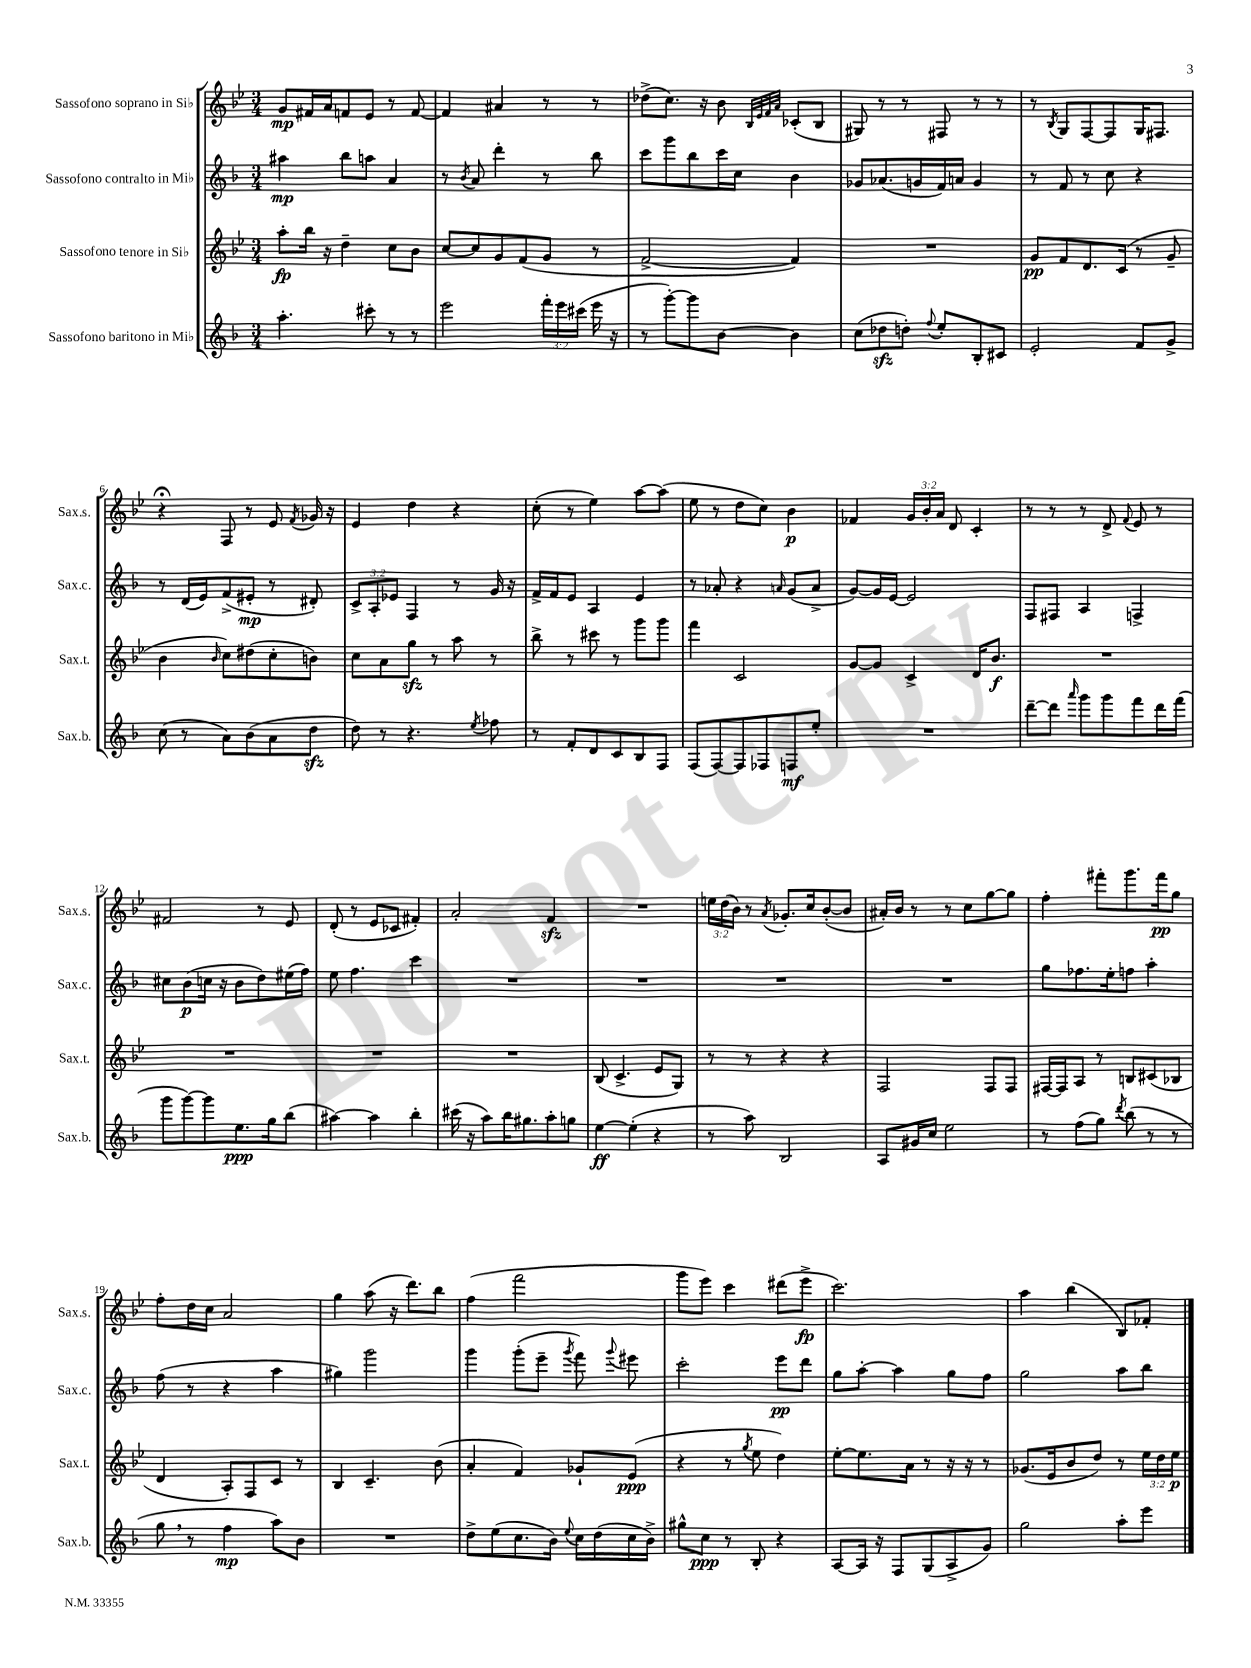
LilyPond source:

<<
\new StaffGroup <<
\new Staff = "s0" \with { instrumentName = "Sassofono soprano in Sib" shortInstrumentName = "Sax.s." } {
    \clef treble \key bes \major \numericTimeSignature \time 3/4 \override Staff.TupletNumber.text = #tuplet-number::calc-fraction-text
    \autoBeamOff g'8[\mp fis'16 a'16 f'8 ees'8] r8 f'8~ |
    f'4 ais'4 r8 r8 |
    des''8[->( c''8.]) r16 bes'8 \grace { bes32[ ees'32 f'32 a'32] } ces'8[-.( bes8] |
    gis8) r8 r8 fis8 r8 r8 |
    r8 \acciaccatura { bes8 } g8[ f8~ f8 g16 fis8.] |
    r4\fermata f8 r8 ees'8 \acciaccatura { f'8 } ges'16 r16 |
    ees'4 d''4 r4 |
    c''8-.( r8 ees''4) a''8[~ a''8]( |
    ees''8 r8 d''8[ c''8]) bes'4\p |
    fes'4 \tuplet 3/2 { g'16[ bes'16-. a'16] } d'8 c'4-. |
    r8 r8 r8 d'8-> \appoggiatura { f'8 } ees'8 r8 |
    fis'2 r8 ees'8 |
    d'8-.( r8 ees'8[ ces'8] fis'4-.) |
    a'2-. f'4\sfz |
    R2. |
    \tuplet 3/2 { e''16[ d''16( bes'16]) } r8 \acciaccatura { a'8 } ges'8.[-. c''16 bes'8~-.( bes'8] |
    ais'16[-.) bes'16] r8 r8 c''8[ g''8~ g''8] |
    f''4-. fis'''8[-. g'''8. fis'''16\pp g''8] |
    f''8[-. d''16 c''16] a'2 |
    g''4 a''8( r16 d'''8.[) bes''8] |
    f''4( f'''2 |
    g'''8[ ees'''8]) c'''4 dis'''8[( ees'''8]->\fp |
    c'''2.) |
    a''4 bes''4( bes8[) fes'8]-. \bar "|." |
}
\new Staff = "s1" \with { instrumentName = "Sassofono contralto in Mib" shortInstrumentName = "Sax.c." } {
    \clef treble \key f \major \numericTimeSignature \time 3/4 \override Staff.TupletNumber.text = #tuplet-number::calc-fraction-text
    \autoBeamOff ais''4\mp bes''8[ a''8] a'4 |
    r8 \acciaccatura { bes'8 } a'8 d'''4-. r8 bes''8 |
    c'''8[ g'''8 bes''8 c'''16 c''16] bes'4 |
    ges'8[ aes'8.( g'16 f'16) a'16] g'4 |
    r8 f'8 r8 c''8 r4 |
    r8 d'16[( e'16) f'8->( eis'8]-.\mp r8 dis'8-.) |
    \tuplet 3/2 { c'8[-> a8-. ees'8] } f4 r8 g'16 r16 |
    f'16[-> f'16 e'8] a4 e'4 |
    r8 aes'8-. r4 \grace { a'16 } g'8[( a'8]-> |
    g'8[~) g'16 e'16]~ e'2 |
    f8[ fis8] a4 f4-> |
    cis''8[ bes'8\p( c''16] r16 bes'8[ d''8) eis''16( f''16]) |
    e''8 f''4. c'''4 |
    R2. |
    R2. |
    R2. |
    R2. |
    g''8[ fes''8. e''16-. f''8] a''4-. |
    f''8( r8 r4 a''4 |
    gis''4) g'''2 |
    g'''4 g'''8[-.( e'''8]-- \acciaccatura { g'''8 } f'''8) \appoggiatura { g'''8 } eis'''8 |
    c'''2-. e'''8[\pp d'''8] |
    g''8[ a''8]~-. a''4 g''8[ f''8] |
    g''2 a''8[ bes''8] \bar "|." |
}
\new Staff = "s2" \with { instrumentName = "Sassofono tenore in Sib" shortInstrumentName = "Sax.t." } {
    \clef treble \key bes \major \numericTimeSignature \time 3/4 \override Staff.TupletNumber.text = #tuplet-number::calc-fraction-text
    \autoBeamOff a''8[-.\fp bes''16] r16 d''4-- c''8[ bes'8] |
    c''8[~ c''8 g'8 f'8( g'8] r8 |
    f'2~-> f'4) |
    R2. |
    g'8[\pp f'8 d'8. c'16]( r8 g'8-- |
    bes'4 \grace { bes'16 } c''8[) dis''8( c''8-. b'8]) |
    c''8[ a'8 g''8]\sfz r8 a''8 r8 |
    bes''8-> r8 cis'''8 r8 g'''8[ g'''8] |
    f'''4 c'2 |
    g'8[~ g'8] c'4-> d'16[ bes'8.]\f |
    R2. |
    R2. |
    R2. |
    R2. |
    bes8( c'4.-> ees'8[ g8]) |
    r8 r8 r4 r4 |
    f2 f8[ f8] |
    fis16[~ fis16 a8] r8 b8[ cis'8( bes8] |
    d'4 a8[-.) f8 c'8] r8 |
    bes4 c'4.-- bes'8( |
    a'4-. f'4) ges'8[-! ees'8]\ppp( |
    r4 r8 \acciaccatura { g''8 } ees''8 d''4) |
    ees''8[~-. ees''8. a'16] r8 r16 r16 r8 |
    ges'8.[( ees'16 bes'8 d''8]) r8 \tuplet 3/2 { ees''16[ d''16 ees''16]\p } \bar "|." |
}
\new Staff = "s3" \with { instrumentName = "Sassofono baritono in Mib" shortInstrumentName = "Sax.b." } {
    \clef treble \key f \major \numericTimeSignature \time 3/4 \override Staff.TupletNumber.text = #tuplet-number::calc-fraction-text
    \autoBeamOff a''4.-. cis'''8-. r8 r8 |
    e'''2 \tuplet 3/2 { f'''16[-. e'''16 cis'''16]( } e'''16 r16 |
    r8 g'''8[~-.) g'''8 bes'8]~ bes'4 |
    c''8[( des''8\sfz d''8]-.) \appoggiatura { f''8 } e''8[-. bes8-. cis'8] |
    e'2-. f'8[ g'8]-> |
    c''8( r8 a'8[) bes'8( a'8 d''8]\sfz |
    d''8) r8 r4. \acciaccatura { e''8 } fes''8 |
    r8 f'8[-. d'8 c'8 bes8 f8] |
    f8[( f8~) f8 fes8 f8\mf e''8]-. |
    R2. |
    d'''8[~-- d'''8] \grace { a'''16 } g'''8[ g'''8 f'''8 d'''16 f'''16]( |
    g'''8[ g'''8~) g'''8 e''8.\ppp g''16 bes''8]( |
    ais''4~) ais''4 bes''4-. |
    cis'''16( r16 a''8[) bes''16 gis''8. a''8-. g''8] |
    e''4~\ff e''4-.( r4 |
    r8 a''8) bes2 |
    a8[ gis'16 c''16] e''2 |
    r8 f''8[( g''8]) \acciaccatura { d'''8 } bes''8( r8 r8 |
    g''8 \breathe r8 f''4\mp a''8[) bes'8] |
    R2. |
    d''8[-> e''8( c''8. bes'16]) \appoggiatura { e''8 } c''16[ d''16( c''16 bes'16]->) |
    gis''8[-^ c''8]\ppp r8 bes8-. r4 |
    a8[~ a16] r16 f8[ g8( a8-> g'8]) |
    g''2 a''8[-. e'''8] \bar "|." |
}
>>
>>
